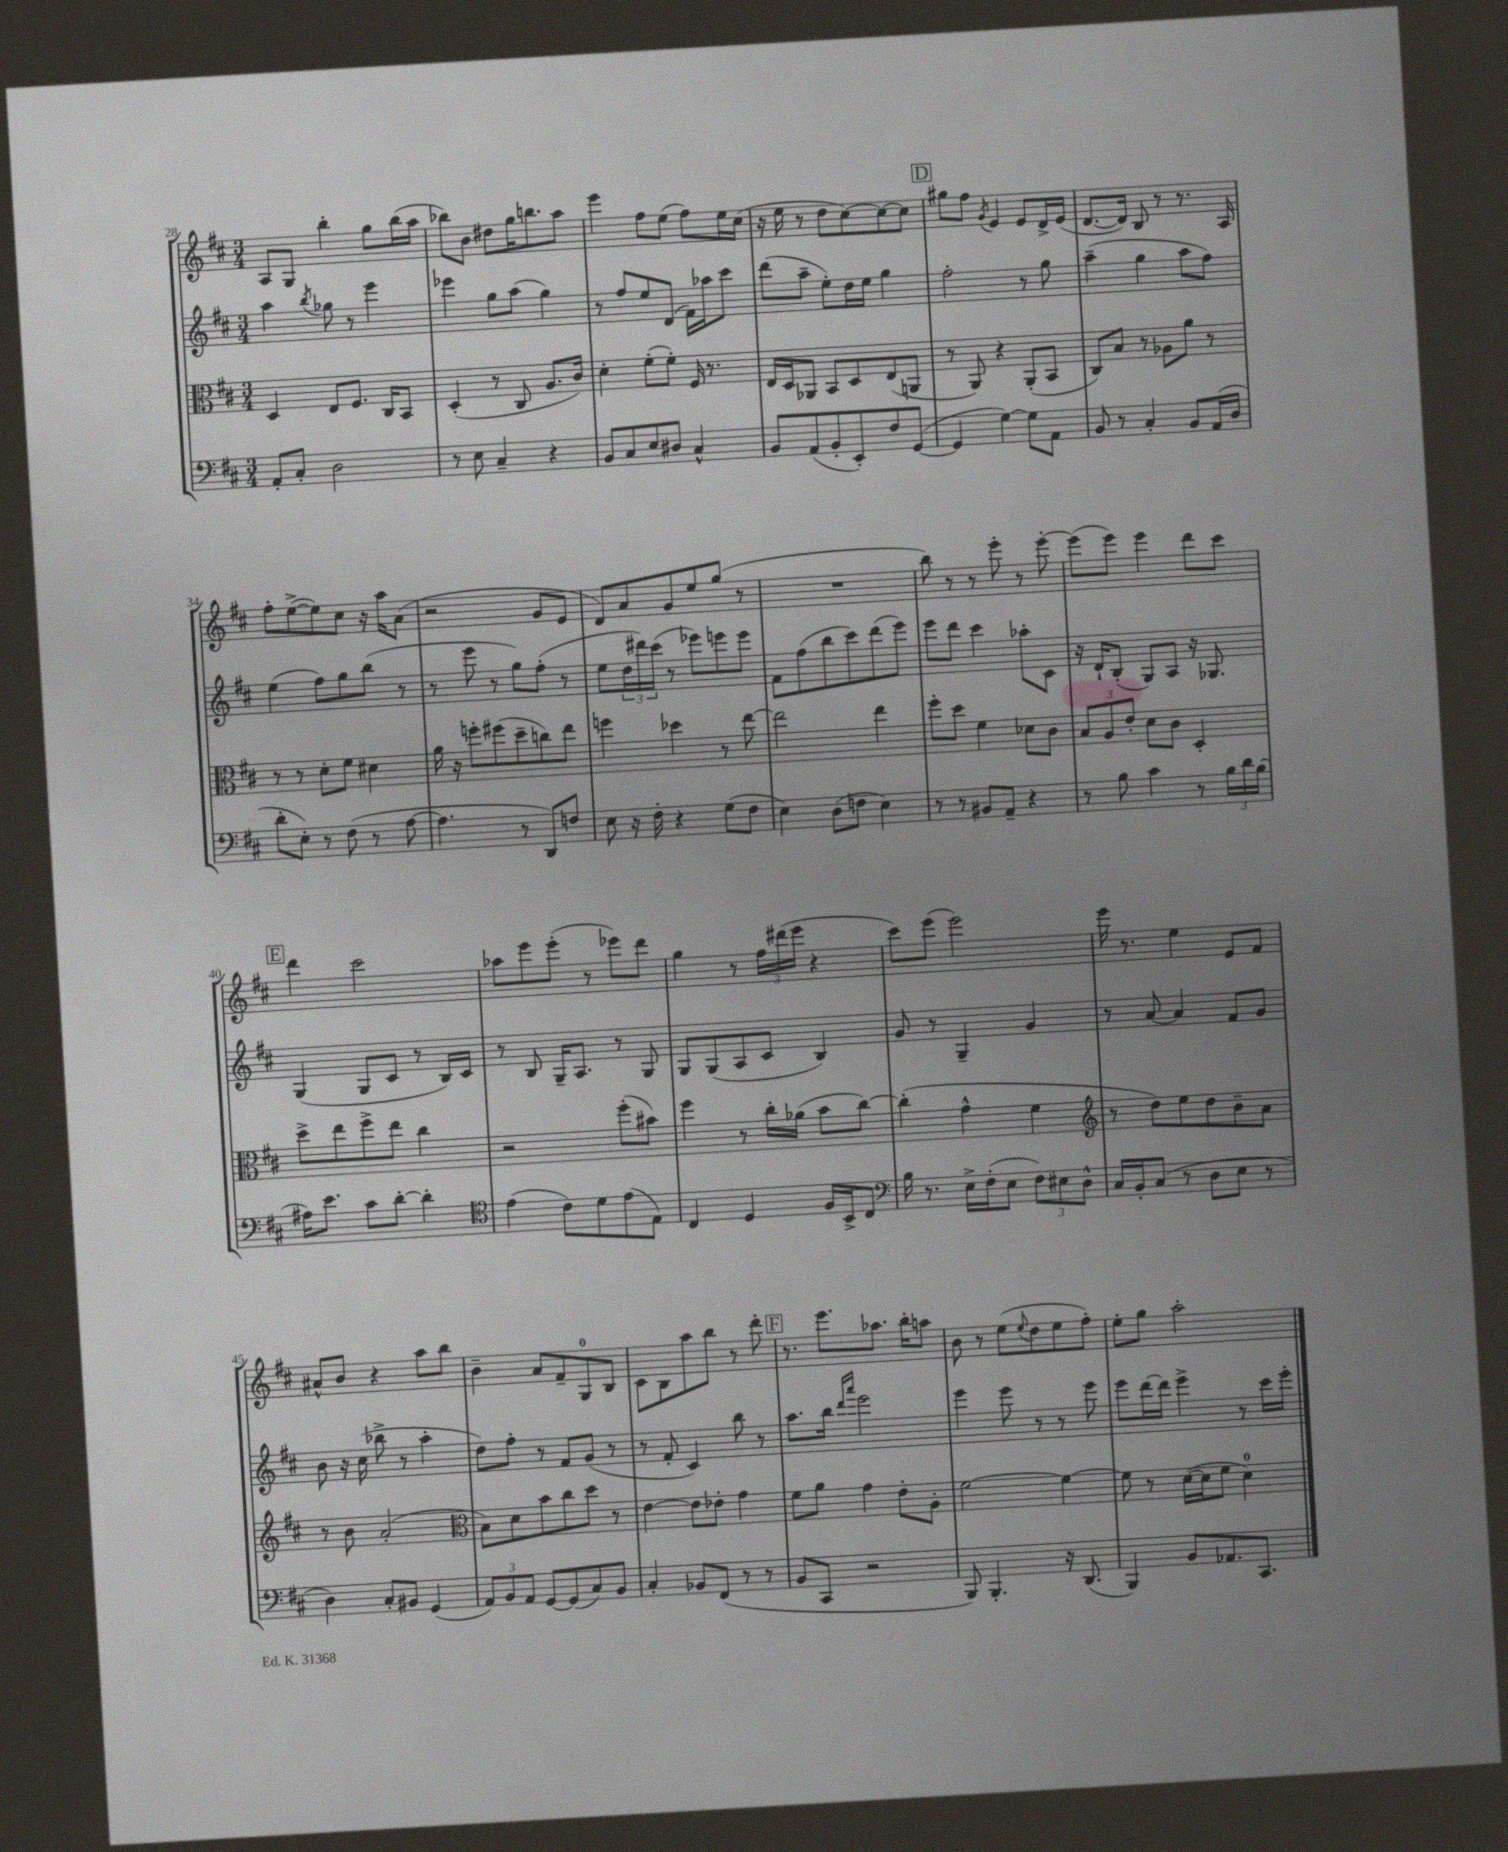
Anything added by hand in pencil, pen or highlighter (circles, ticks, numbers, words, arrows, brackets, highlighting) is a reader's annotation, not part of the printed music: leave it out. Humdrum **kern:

**kern	**kern	**kern	**kern
*part4	*part3	*part2	*part1
*staff4	*staff3	*staff2	*staff1
*clefF4	*clefC3	*clefG2	*clefG2
*k[f#c#]	*k[f#c#]	*k[f#c#]	*k[f#c#]
*M3/4	*M3/4	*M3/4	*M3/4
=28	=28	=28	=28
8AA'/L	4D/	4aa\	8A/L
8C#'/J	.	.	8G/J
.	.	8qbb/	.
2D\	8E/L	8gg-X\	4bb'\
.	8.F#/J	8r	.
.	.	4eee\	8gg\L
.	16C#/KL	.	.
.	8BB/J	.	(16bb\L
.	.	.	16aa\JJ
=29	=29	=29	=29
8r	(4D'/	4eee-X\	8bb-X\L)
8E\	.	.	8b\J
4C#~/	8r	8gg\L	8dd#X\L
.	8C#/	(8aa\J	16gg\K
.	.	.	8.bbn\
4r	8.A/L	4gg\)	.
.	.	.	8aa\J
.	16c#/Jk)	.	.
=30	=30	=30	=30
8BB/L	4d'\	8r	4eee\
8C#/	.	8ff#/L	.
8E/	(8f#'\L	8ee/	8ff#\L
8D#X/J	8f#'\J)	(8d/J	(8ee\J
4C#^^/	16F#/	16f#\LL)	8ff#\L)
.	8.r	16aa-X\J	.
.	.	8ccc#\J	16ee\L
.	.	.	(16cc#\JJ
=31	=31	=31	=31
8BB/L	16E/LL	(8ddd\L	16r
.	16D/J	.	16ee\
(8AA/	8AA-X/J	8aa~\J	8r
8BB'/	8BB/L	8ee'\L)	8dd\L
8EE'/)	8D/	16dd\L	[8cc#\)
.	.	16ee\JJ	.
8F#/	(8E/	4gg\	8cc#\_
([8GG/J	8AAn/J	.	8cc#\J]
!!LO:REH:place=s1:t=D
=32	=32	=32	=32
4GG/]	8r	2ff#'\	8gg#X\L
.	8AA/)	.	8ff#\J
.	.	.	8qg/
[4G\)	4r	.	4e/
8G\L]	(8AA'/L	8r	8e/L
8AA\J	8BB/J	8gg\	16d^/L
.	.	.	(16e/JJ
=33	=33	=33	=33
8BB/	8C#/L)	(4aa~\	[8.d/L
8r	8B/J	.	.
.	.	.	16d/Jk])
4C#'/	8r	4gg\	8B/
.	8A-X\L	.	8r
8BB/L	8a\J	8aa\L	8.r
(16AA/L	8r	8ff#\J)	.
16D/JJ	.	.	16A/
!!LO:LB:g=z
=34	=34	=34	=34
8d'\L	8r	(4ee\	8ff#'\L
8E'\J)	8r	.	([8ee^\
8r	8d'\L	8ff#\L)	8ee\])
(8F#\	8f#\J	8gg\	8cc#\J
8r	4d#X\	(8bb\J	16r
.	.	.	16aa\KL
[8A\	.	8r	(8a\J
=35	=35	=35	=35
4.A\]	16a\	8r	2r
.	16r	.	.
.	8ffn'\L	8eee\	.
.	(8ff#X\	8r	.
8r	8dd~\	8gg\L)	.
8DD/L)	8ccn\)	(8ff#'\J	8g/L
8Fn/J	8ee\J	8r	8e/J
=36	=36	=36	=36
8E\	4ffn\	8ee\L	8d/L)
16r	.	24dd\L	8a/
.	.	24ddd#X\)	.
16F#'\	.	.	.
.	.	(24ccc#\JJ	.
4r	4dd-X\	8r	8g/
.	.	8eee-X\L)	8ee/
(8G\L	8r	8eeen\	(8gg/J
8F#\J	[8ee\	8eee\J	8r
=37	=37	=37	=37
4E\)	2ee\]	8f#\L	2.r
.	.	(8ff#\	.
(8D\L	.	8bb\	.
8Fn\J	.	8ccc#\)	.
4E\)	4ee\	(8ddd\	.
.	.	8eee\J)	.
=38	=38	=38	=38
8r	8ff#'\L	8eee\L	8bb\)
8r	8dd\J	8ddd\J	8r
8BB#X/L	4f#\	4ccc#\	8r
8AA~/J	.	.	8eee'\
4r	8d-X\L	8aa-X'\L	8r
.	8c#\J	8c#\J	[8eee'\
=39	=39	=39	=39
8r	12B/L	16r	(8eee\L]
.	.	16d`/KL	.
.	12A/	.	.
8B\	.	(8B'/J	8eee\J)
.	12e'/J	.	.
4c#\	8d\L	8G/L)	4eee\
.	8c#\J	8A/J	.
8r	4D'/	16r	8ddd\L
.	.	8.G-X/	.
24B\LL	.	.	8ccc#\J
24d\	.	.	.
(24B\JJ	.	.	.
!!LO:LB:g=z
!!LO:REH:place=s1:t=E
=40	=40	=40	=40
16A#X\KL)	8dd^\L	(4G/	4ddd\
8.e\J	.	.	.
.	8ee\	.	.
8c#\L	8ff#^\	8G/L	2ccc#\
[8d'\J	8ee\J	8c#/J	.
4d'\]	4cc#\	8r	.
.	.	16B/LL)	.
.	.	16c#/JJ	.
=41	=41	=41	=41
*clefC4	*	*	*
(4e\	2r	8r	8aa-X\L
.	.	8B/	8eee\
8c#\L)	.	16G~/KL	(8eee'\J
.	.	8.A/J	.
8d\	.	.	8r
(8e\	(8ff#'\L	8r	8eee-X\L)
8E\J)	8b#X\J)	8G/	8ddd\J
=42	=42	=42	=42
4C#/	4ff#\	8G/L	4gg\
.	.	(8G/	.
4D/	8r	8A/	8r
.	16cc#'\LL	8c#/J	24ff#\LL
.	.	.	(24ddd#X\
.	(16a-X\JJ	.	.
.	.	.	24eee\JJ
16F#/LL	8b\L	4B/)	4r
16BB^/J	.	.	.
8C#/J	[8cc#\J)	.	.
=43	=43	=43	=43
*clefF4	*	*	*
16B\	(4cc#'\]	8g/	8ccc#\L)
8.r	.	.	.
.	.	8r	(8eee\J
16E^\LL	4g^^\	4G~/	2eee\)
(16F#'\J	.	.	.
8E\J	.	.	.
12F#\L)	4f#\	4g/	.
12E#X\	.	.	.
12D^^\J	.	.	.
=44	=44	=44	=44
*	*clefG2	*	*
16C#/LL	8r	8r	16eee\
16BB'/J	.	.	8.r
(8C#/J	8dd\L)	[8a/	.
8r	8ee\	4a/]	4ee\
8D\L	8dd\	.	.
8E\J	8b~\	8f#/L	8e/L
8r	8a\J	8g/J	8f#/J
!!LO:LB:g=z
=45	=45	=45	=45
4D\)	8r	8b\	8a#X^^/L
.	8b\	16r	8b/J
.	.	(16cc#\	.
8C#'/L	(2a'/	8bb-X^\	4r
8BB#X/J	.	8r	.
(4GG/	.	4aa'\	8aa\L
.	.	.	8bb\J
=46	=46	=46	=46
*	*clefC3	*	*
12AA/L)	8B\L)	8dd\L)	4b~\
12BB/	.	.	.
.	8d\	8ff#'\J	.
12AA/J	.	.	.
[8GG/L	8b\	8r	8a/L
(8GG/]	8cc#\	8f#/L	8f#~/
8C#/)	8dd\J	(8g/J	8G/
8BB/J	8r	8r	8B/J
=47	=47	=47	=47
4C#'/	[4e\	8r	8c#\L
.	.	8f#'/	8B\
8BB-X/L	8e\L]	4c#/)	8aa\
(8FF#/J	8e-X'\J	.	8bb\J
8r	4g\	8bb\	8r
8r	.	8r	8ddd'\
!!LO:REH:place=s1:t=F
=48	=48	=48	=48
8BB/L	8f#\L	8.aa\L	8.r
8CC#/J	8a\J	.	.
.	.	16bb\Jk	8.eee\L
.	.	16qqddd/LL	.
.	.	16qqaaa/JJ	.
2r	4g\	2eee\	.
.	.	.	8.aa-X\J
.	8e'\L	.	.
.	.	.	16bb'\KL
.	8A'\J	.	8aan\J
=49	=49	=49	=49
8BBB/)	[2f#\	4eee\	8b\
4.BBB'/	.	.	8r
.	.	8eee\	(8ee\L
.	.	.	8qqee/
.	.	8r	8dd\
16r	4f#\_	8r	8ee\
(8.DD/	.	.	.
.	.	8eee\	8ff#'\J)
=50	=50	=50	=50
4BBB/)	8f#\]	8eee\L	8ee'\L
.	8r	[16ddd\L	8gg\J
.	.	16ddd\JJ]	.
8BB/L	([16d\LL	4eee^\	2aa'\
.	16d\J]	.	.
8.AA-X/	8f#\J	.	.
.	4d\)	8r	.
8.CC#/J	.	.	.
.	.	16ccc#\LL	.
.	.	16eee'\JJ	.
==	==	==	==
*-	*-	*-	*-
